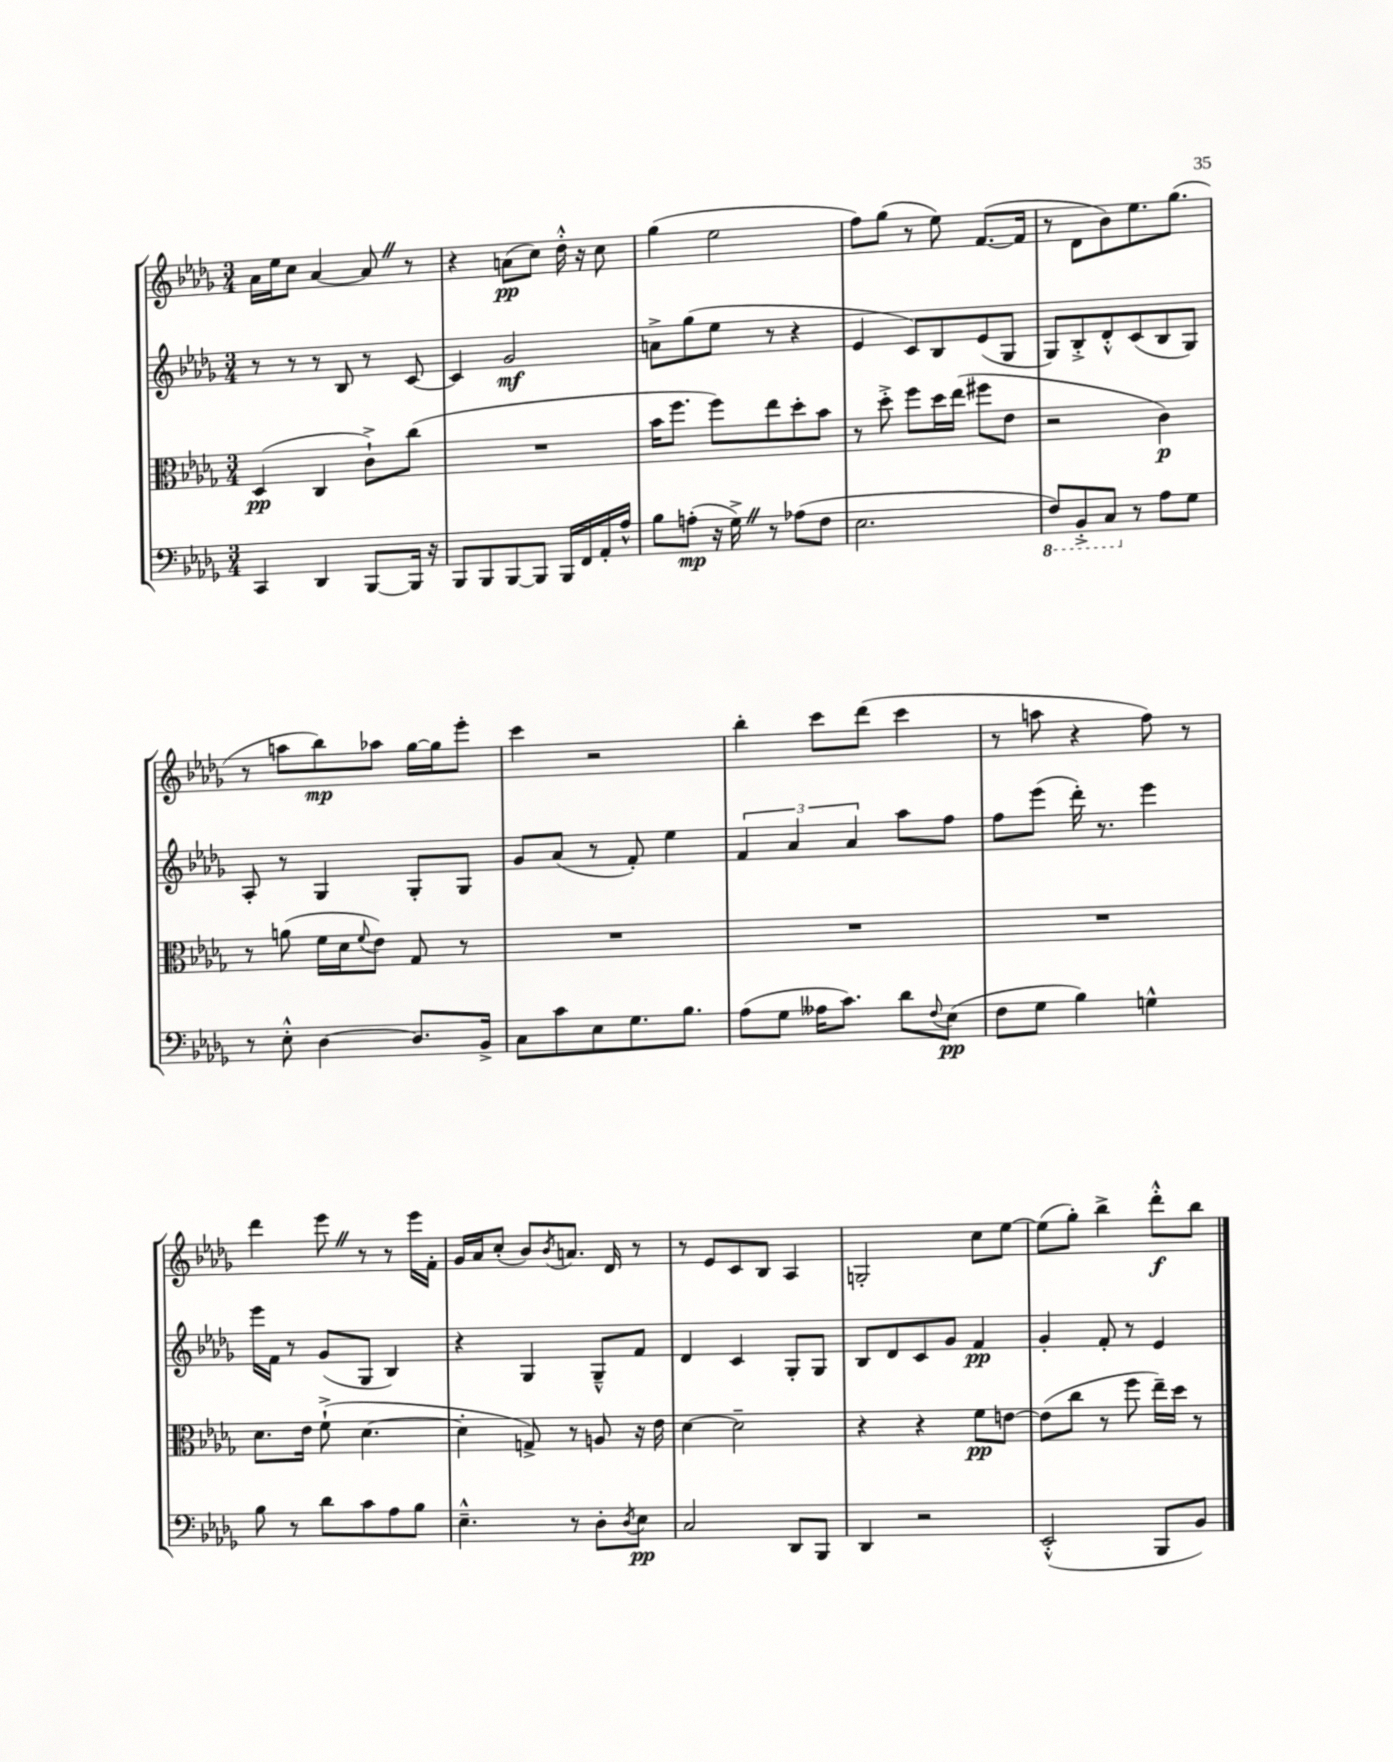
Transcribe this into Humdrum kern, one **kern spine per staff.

**kern	**dynam	**kern	**dynam	**kern	**dynam	**kern	**dynam
*part4	*part4	*part3	*part3	*part2	*part2	*part1	*part1
*staff4	*staff4	*staff3	*staff3	*staff2	*staff2	*staff1	*staff1
*clefF4	*	*clefC3	*	*clefG2	*	*clefG2	*
*k[b-e-a-d-g-]	*	*k[b-e-a-d-g-]	*	*k[b-e-a-d-g-]	*	*k[b-e-a-d-g-]	*
*M3/4	*	*M3/4	*	*M3/4	*	*M3/4	*
=8	=8	=8	=8	=8	=8	=8	=8
4CC/	.	(4D-/	pp	8r	.	16a-\LL	.
.	.	.	.	.	.	16ee-\J	.
.	.	.	.	8r	.	8cc\J	.
4DD-/	.	4C/	.	8r	.	[4a-/	.
.	.	.	.	8B-/	.	.	.
[8BBB-/L	.	8c`^\L)	.	8r	.	8a-Z/]	.
16BBB-/Jk]	.	(8cc\J	.	[8c/	.	8r	.
16r	.	.	.	.	.	.	.
=9	=9	=9	=9	=9	=9	=9	=9
8BBB-/L	.	2.r	.	4c/]	.	4r	.
8BBB-/	.	.	.	.	.	.	.
[8BBB-/	.	.	.	2g-/	mf	(8an\L	pp
8BBB-/J]	.	.	.	.	.	8cc\J)	.
16BBB-/LL	.	.	.	.	.	16dd-'^^\	.
16FF/	.	.	.	.	.	16r	.
16AA-'/	.	.	.	.	.	8cc\	.
16A-^^/JJ	.	.	.	.	.	.	.
=10	=10	=10	=10	=10	=10	=10	=10
8B-\L	.	16b-\KL	.	8an^\L	.	(4gg-\	.
.	.	8.ff\J	.	.	.	.	.
(8An'\J	mp	.	.	(8gg-\	.	.	.
16r	.	8ff\L)	.	8ee-\J	.	2ee-\	.
16G-^Z\)	.	.	.	.	.	.	.
8r	.	8ee-\	.	8r	.	.	.
(8A-X\L	.	8dd-'\	.	4r	.	.	.
8F\J	.	8b-\J	.	.	.	.	.
=11	=11	=11	=11	=11	=11	=11	=11
2.E-\	.	8r	.	4e-/	.	8ff\L)	.
.	.	8dd-'^\	.	.	.	(8gg-\J	.
.	.	8ff\L	.	8c/L)	.	8r	.
.	.	16dd-\L	.	8B-/	.	8ee-\)	.
.	.	(16ee-\JJ	.	.	.	.	.
.	.	8ff#X\L	.	(8e-/	.	([8.f/L	.
.	.	8e-\J	.	8G-/J	.	.	.
.	.	.	.	.	.	16f/Jk]	.
=12	=12	=12	=12	=12	=12	=12	=12
*8ba	*	*	*	*	*	*	*
8FF/L)	.	2r	.	8G-/L)	.	8r	.
8BBB-'^/	.	.	.	8B-'^/	.	8d-\L	.
8CC/J	.	.	.	8d-'^^/	.	8b-\)	.
*X8ba	*	*	*	*	*	*	*
8r	.	.	.	(8c/	.	8.ee-\	.
8A-\L	.	4c\)	p	8B-/	.	.	.
.	.	.	.	.	.	(8.gg-\J	.
8G-\J	.	.	.	8G-/J)	.	.	.
!!LO:LB:g=z
=13	=13	=13	=13	=13	=13	=13	=13
8r	.	8r	.	8A-'/	.	8r	.
8E-'^^\	.	(8an\	.	8r	.	8aan\L	.
[4D-\	.	16f\LL	.	4G-/	.	8bb-\)	mp
.	.	16d-\J	.	.	.	.	.
.	.	8qqf/	.	.	.	.	.
.	.	8e-\J)	.	.	.	8aa-X\J	.
8.D-/L]	.	8G-/	.	8G-'/L	.	[16gg-\LL	.
.	.	.	.	.	.	16gg-\J]	.
.	.	8r	.	8G-/J	.	8eee-'\J	.
16BB-^/Jk	.	.	.	.	.	.	.
=14	=14	=14	=14	=14	=14	=14	=14
8C\L	.	2.r	.	8g-/L	.	4ccc\	.
8c\	.	.	.	(8a-/J	.	.	.
8E-\	.	.	.	8r	.	2r	.
8.G-\	.	.	.	8f'/)	.	.	.
.	.	.	.	4ee-\	.	.	.
8.B-\J	.	.	.	.	.	.	.
=15	=15	=15	=15	=15	=15	=15	=15
(8A-\L	.	2.r	.	6f/	.	4bb-'\	.
8G-\J	.	.	.	.	.	.	.
.	.	.	.	6a-/	.	.	.
16A--X\KL	.	.	.	.	.	8ccc\L	.
8.c\J)	.	.	.	.	.	.	.
.	.	.	.	6a-/	.	.	.
.	.	.	.	.	.	(8ddd-\J	.
8d-\L	.	.	.	8aa-\L	.	4ccc\	.
8qqF/	.	.	.	.	.	.	.
(8E-\J	pp	.	.	8ff\J	.	.	.
=16	=16	=16	=16	=16	=16	=16	=16
8F\L	.	2.r	.	8ff\L	.	8r	.
8G-\J	.	.	.	(8eee-\J	.	8aan\	.
4B-\)	.	.	.	16ddd-'\)	.	4r	.
.	.	.	.	8.r	.	.	.
4Gn^^\	.	.	.	4eee-\	.	8ff\)	.
.	.	.	.	.	.	8r	.
!!LO:LB:g=z
=17	=17	=17	=17	=17	=17	=17	=17
8B-\	.	8.d-\L	.	16eee-\LL	.	4ddd-\	.
.	.	.	.	16f\JJ	.	.	.
8r	.	.	.	8r	.	.	.
.	.	16e-\Jk	.	.	.	.	.
8d-\L	.	(8f`^\	.	(8g-/L	.	8eee-Z\	.
8c\	.	[4.d-\	.	8G-/J	.	8r	.
8A-\	.	.	.	4B-/)	.	8r	.
8B-\J	.	.	.	.	.	16eee-\LL	.
.	.	.	.	.	.	16f'\JJ	.
=18	=18	=18	=18	=18	=18	=18	=18
4.E-~^^\	.	4d-'\]	.	4r	.	16g-/LL	.
.	.	.	.	.	.	16a-/J	.
.	.	.	.	.	.	(8cc'/J	.
.	.	8Gn^/)	.	4G-/	.	8b-/L)	.
.	.	.	.	.	.	8qb-/	.
8r	.	8r	.	.	.	8.an/J	.
8D-'\L	.	8An/	.	8G-~^^/L	.	.	.
.	.	.	.	.	.	16d-/	.
8qD-/	.	.	.	.	.	.	.
8E-\J	pp	16r	.	8f/J	.	8r	.
.	.	16e-\	.	.	.	.	.
=19	=19	=19	=19	=19	=19	=19	=19
2C/	.	[4d-\	.	4d-/	.	8r	.
.	.	.	.	.	.	8e-/L	.
.	.	2d-~\]	.	4c/	.	8c/	.
.	.	.	.	.	.	8B-/J	.
8DD-/L	.	.	.	8G-'/L	.	4A-/	.
8BBB-/J	.	.	.	8G-/J	.	.	.
=20	=20	=20	=20	=20	=20	=20	=20
4DD-/	.	4r	.	8B-/L	.	2Gn'/	.
.	.	.	.	8d-/	.	.	.
2r	.	4r	.	8c/	.	.	.
.	.	.	.	8g-/J	.	.	.
.	.	8f\L	pp	4f/	pp	8cc\L	.
.	.	[8en\J	.	.	.	[8ee-\J	.
=21	=21	=21	=21	=21	=21	=21	=21
(2EE-'^^/	.	(8e\L]	.	4g-'/	.	(8ee-\L]	.
.	.	8cc\J	.	.	.	8gg-'\J)	.
.	.	8r	.	8f'/	.	4bb-^\	.
.	.	8ff\	.	8r	.	.	.
8BBB-/L	.	16ee-~\LL)	.	4e-/	.	8ddd-'^^\L	f
.	.	16dd-\JJ	.	.	.	.	.
8BB-/J)	.	8r	.	.	.	8bb-\J	.
==	==	==	==	==	==	==	==
*-	*-	*-	*-	*-	*-	*-	*-
